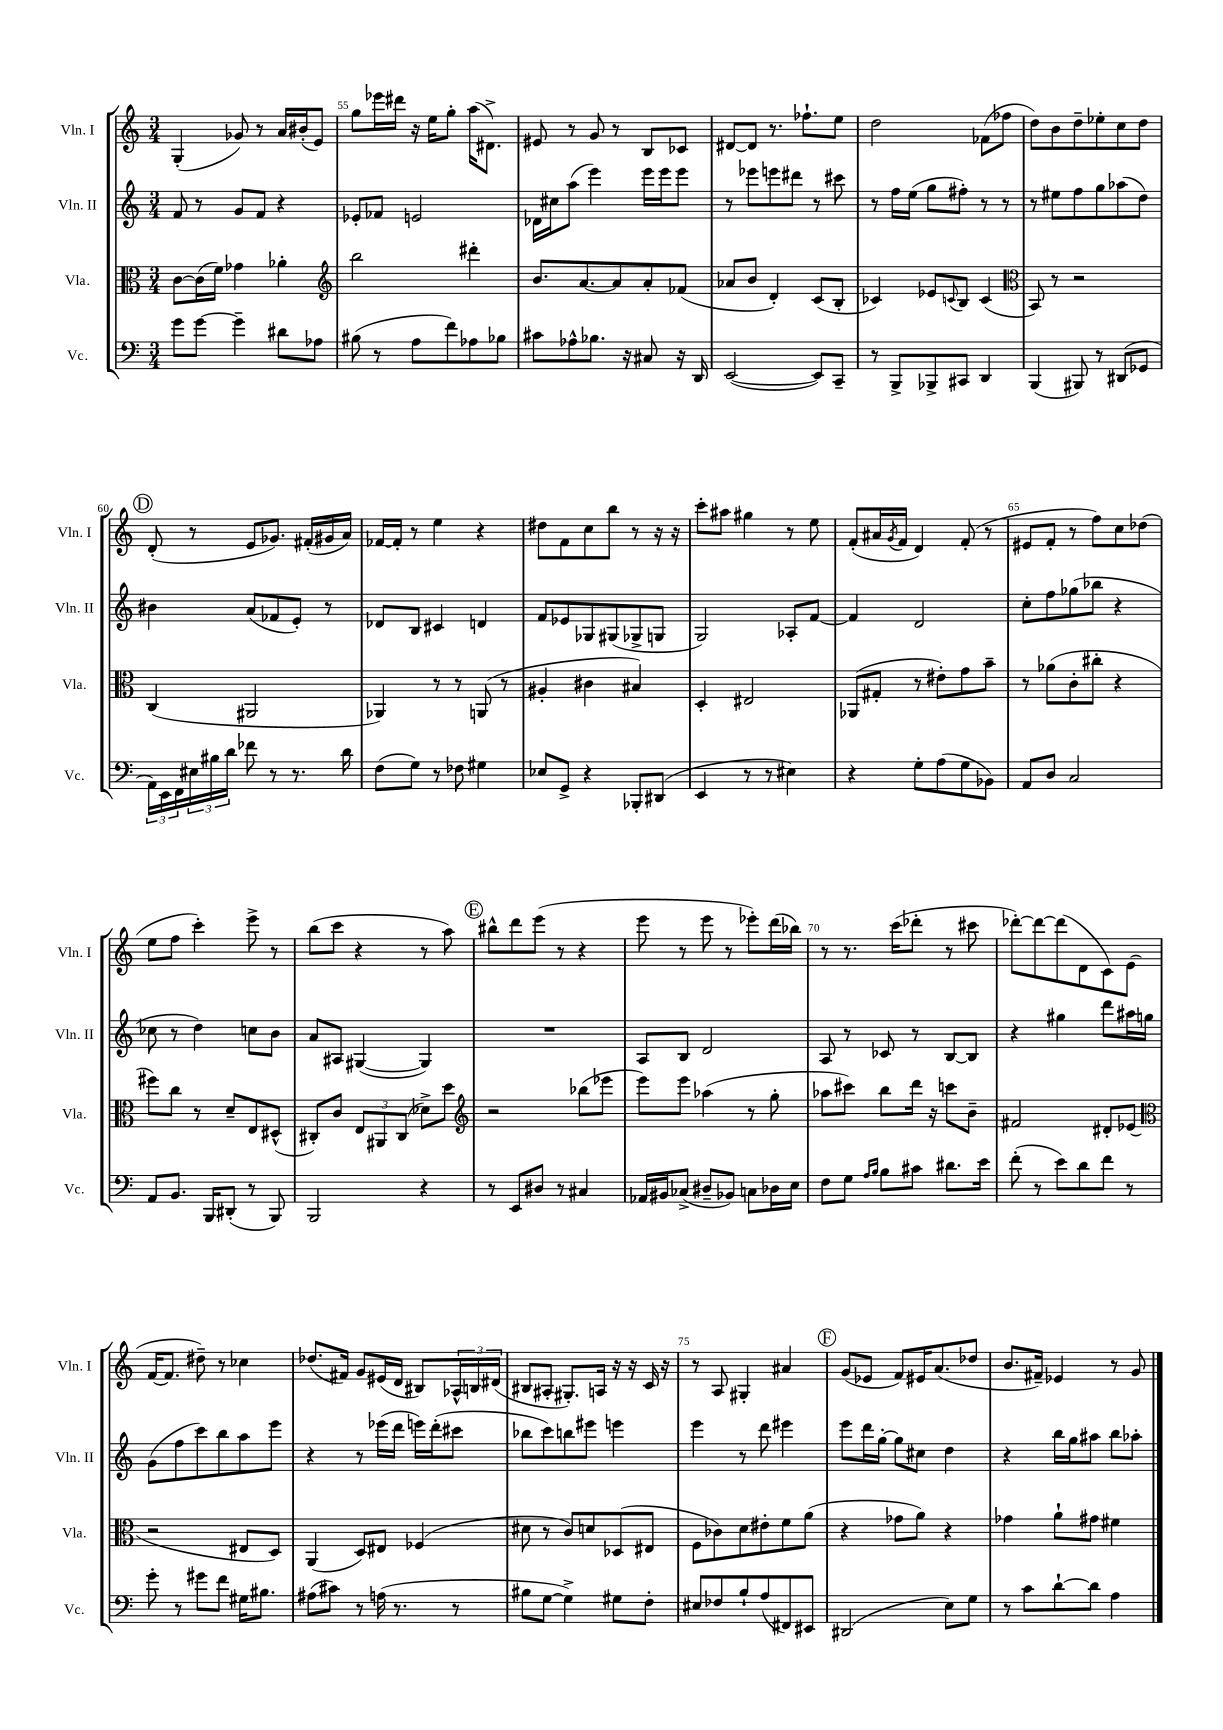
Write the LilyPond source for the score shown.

<<
\new StaffGroup <<
\new Staff = "s0" \with { instrumentName = "Vln. I" shortInstrumentName = "Vln. I" } {
    \clef treble \key c \major \numericTimeSignature \time 3/4
    g4-.( ges'8) r8 a'16 bis'16-.( e'8) |
    g''8 ees'''16 dis'''16 r16 e''16 g''8-. a''16( dis'8.->) |
    eis'8 r8 g'8 r8 b8 ces'8 |
    dis'8~ dis'8 r8. fes''8.-! e''8 |
    d''2 fes'8( fes''8 |
    d''8) b'8 d''8-- ees''8-. c''8 d''8 |
    \mark \markup { \circle "D" } d'8-.( r8 e'8 ges'8.) fis'16-.( gis'16 a'16) |
    fes'16~ fes'16-. r8 e''4 r4 |
    dis''8 f'8 c''8 b''8 r8 r16 r16 |
    c'''8-. ais''8 gis''4 r8 e''8 |
    f'8-.( ais'16 \acciaccatura { g'8 } f'16 d'4) f'8-.( r8 |
    eis'8 f'8-. r8 f''8) c''8 des''8( |
    e''8 f''8 c'''4-.) e'''8-> r8 |
    b''8( c'''8 r4 r8 a''8) |
    \mark \markup { \circle "E" } bis''8-^ d'''8 e'''8( r8 r4 |
    e'''8 r8 e'''8 r8 ees'''8-.) d'''16( bes''16) |
    r8 r8. c'''16( des'''8-. r8 cis'''8 |
    des'''8~-.) des'''8~ des'''8( d'8 c'8) e'8( |
    f'16~ f'8. dis''8--) r8 ces''4 |
    des''8.( fis'16) g'8 eis'16( d'16 bis8) \tuplet 3/2 { aes16-^ b16 dis'16( } |
    bis8 ais8-. gis8.-.) a16 r16 r16 c'16 r16 |
    r8 a8 gis4-. ais'4 |
    \mark \markup { \circle "F" } g'8( ees'8 f'8) eis'16 a'8.( des''8 |
    b'8. fis'16--) ees'4 r8 g'8 \bar "|." |
}
\new Staff = "s1" \with { instrumentName = "Vln. II" shortInstrumentName = "Vln. II" } {
    \clef treble \key c \major \numericTimeSignature \time 3/4
    f'8 r8 g'8 f'8 r4 |
    ees'8-. fes'8 e'2 |
    des'16 cis''16 a''8( e'''4) e'''16 e'''16 e'''8 |
    r8 ees'''8 e'''8 dis'''8 r8 cis'''8 |
    r8 f''16 e''16( g''8 fis''8-.) r8 r8 |
    r8 eis''8 f''8 g''8 aes''8( d''8) |
    \mark \markup { \circle "D" } bis'4 a'8( fes'8 e'8-.) r8 |
    des'8 b8 cis'4 d'4 |
    f'8 ees'8 ges8 gis8( ges8-> g8 |
    g2) aes8-. f'8~ |
    f'4 d'2 |
    c''8-. f''8 ges''8( bes''8 r4 |
    ces''8 r8 d''4) c''8 b'8 |
    a'8 ais8 gis4~( gis4) |
    \mark \markup { \circle "E" } R2. |
    a8 b8 d'2 |
    a8 r8 ces'8 r8 b8~ b8 |
    r4 gis''4 d'''8 ais''16 g''16 |
    g'8( f''8 c'''8) b''8 a''8 e'''8 |
    r4 r8 ees'''16( d'''16 e'''16) d'''16-.( cis'''8 |
    bes''8 c'''8) b''8 eis'''8 e'''4 |
    e'''4 r8 d'''8 eis'''4 |
    \mark \markup { \circle "F" } e'''8 d'''16 g''16~-. g''8 cis''8 d''4 |
    r4 b''16 g''16 ais''8 b''8 aes''8-. \bar "|." |
}
\new Staff = "s2" \with { instrumentName = "Vla." shortInstrumentName = "Vla." } {
    \clef alto \key c \major \numericTimeSignature \time 3/4
    c'8~ c'16( f'16) ges'4 aes'4-. |
    \clef treble b''2 dis'''4-. |
    b'8. a'8.~ a'8 a'8-. fes'8( |
    aes'8 b'8 d'4-.) c'8( b8-. |
    ces'4) ees'8 \appoggiatura { c'8 } b8 c'4( |
    \clef alto b,8) r8 r2 |
    \mark \markup { \circle "D" } c4( ais,2 |
    aes,4) r8 r8 a,8( r8 |
    ais4-. cis'4 bis4) |
    d4-. eis2 |
    aes,8( gis8-. r8 eis'8-.) g'8 b'8-- |
    r8 aes'8( c'8-. cis''8-. r4 |
    fis''8) c''8 r8 d'8-- e8 dis8-^( |
    cis8-.) c'8 \tuplet 3/2 { e8 ais,8 cis8( } des'8->) d''8 |
    \mark \markup { \circle "E" } \clef treble r2 bes''8( ees'''8 |
    e'''8) e'''8 aes''4( r8 g''8-. |
    aes''8 cis'''8) b''8 d'''16 r16 c'''8 b'8-- |
    fis'2 dis'8-. ees'8( |
    \clef alto r2 eis8 d8) |
    a,4( d8) eis8 fes4( |
    dis'8 r8 c'8) d'8 des8( eis8 |
    f8 ces'8) d'8 eis'8-. f'8 a'8( |
    \mark \markup { \circle "F" } r4 ges'8 a'8) r4 |
    ges'4 a'8-! gis'8 fis'4 \bar "|." |
}
\new Staff = "s3" \with { instrumentName = "Vc." shortInstrumentName = "Vc." } {
    \clef bass \key c \major \numericTimeSignature \time 3/4
    g'8 g'8~ g'4-- dis'8 aes8 |
    bis8( r8 a8 f'8) aes8 bes8 |
    cis'8 aes8-^ bes8. r16 cis8 r16 d,16 |
    e,2~( e,8) c,8-- |
    r8 b,,8-> bes,,8-> cis,8 d,4 |
    b,,4( bis,,8) r8 dis,8( ges,8 |
    \mark \markup { \circle "D" } \tuplet 3/2 { a,16) e,16 f,16 } \tuplet 3/2 { eis16 bis16 d'16 } fes'8 r8 r8. d'16 |
    f8( g8) r8 fes8 gis4 |
    ees8 g,8-> r4 bes,,8-. dis,8( |
    e,4 r8 r8 eis4) |
    r4 g8-. a8( g8 bes,8) |
    a,8 d8 c2 |
    a,8 b,8. b,,16 dis,8-.( r8 b,,8) |
    b,,2 r4 |
    \mark \markup { \circle "E" } r8 e,8 dis8 r8 cis4 |
    aes,16 bis,16 ces8->( dis8-- bes,8) c8 des16 e16 |
    f8 g8 \grace { a16 b16 } b8 cis'8 dis'8. e'16 |
    f'8-.( r8 e'8) d'8 f'8 r8 |
    g'8-. r8 gis'8 f'8 gis16 bis8. |
    ais8( cis'8) r8 a16( r8. r8 |
    bis8 g8~ g4->) gis8 f8-. |
    eis8 fes8 b8-! a8( fis,8) eis,8 |
    \mark \markup { \circle "F" } dis,2( e8) g8 |
    r8 c'8 d'8~-! d'8 a4 \bar "|." |
}
>>
>>
\layout { \context { \Score currentBarNumber = #54 \override BarNumber.break-visibility = ##(#f #t #t) barNumberVisibility = #(every-nth-bar-number-visible 5) } }
